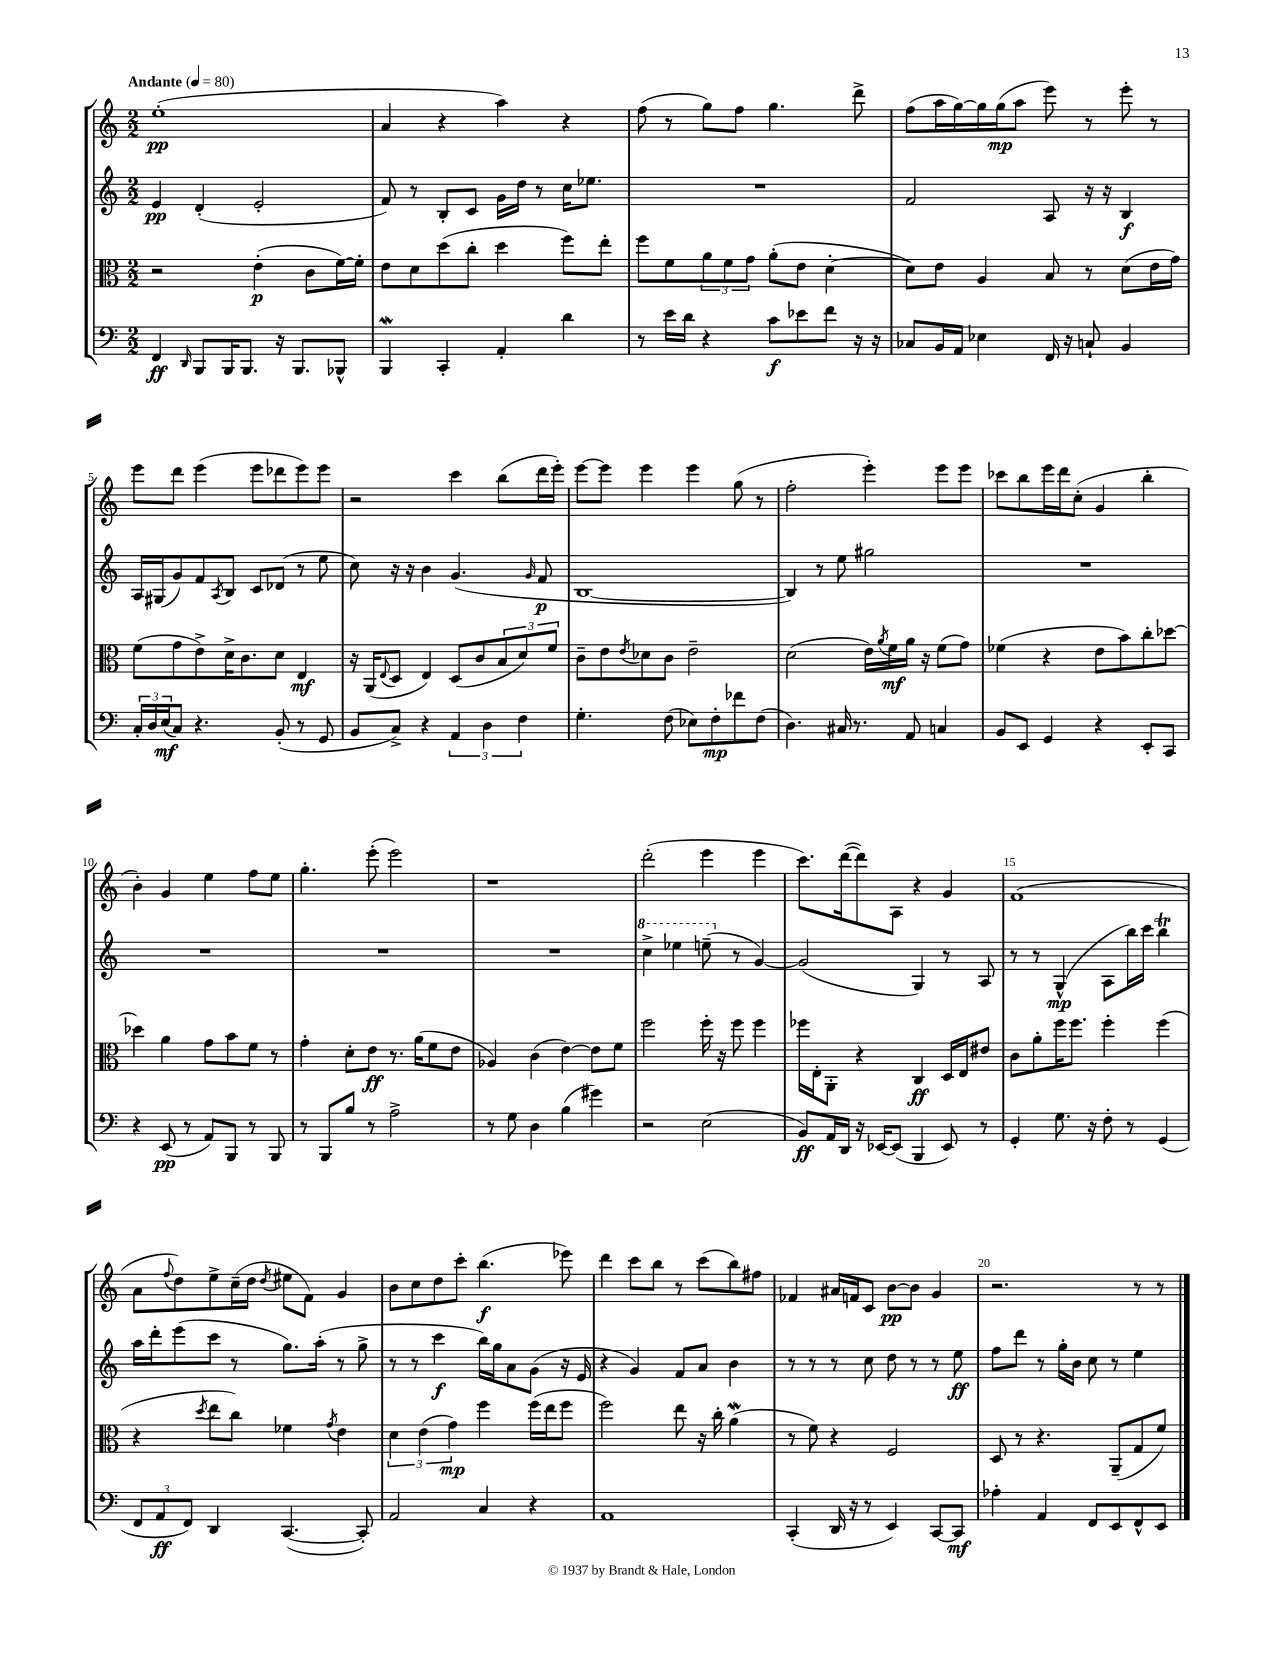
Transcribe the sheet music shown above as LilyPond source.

<<
\new StaffGroup <<
\new Staff = "s0" {
    \clef treble \key c \major \numericTimeSignature \time 2/2 \tempo "Andante" 4 = 80
    e''1-.\pp( |
    a'4 r4 a''4) r4 |
    f''8( r8 g''8) f''8 g''4. d'''8-> |
    f''8( a''16 g''16~) g''16 g''16\mp( a''8 e'''8) r8 e'''8-. r8 |
    e'''8 d'''8 e'''4( e'''8 des'''8 e'''8) e'''8 |
    r2 c'''4 b''8( d'''16 e'''16-.) |
    e'''8~ e'''8 e'''4 e'''4 g''8( r8 |
    f''2-. e'''4-.) e'''8 e'''8 |
    ces'''8 b''8 e'''16 d'''16 c''8-.( g'4 b''4-. |
    b'4-.) g'4 e''4 f''8 e''8 |
    g''4.-. e'''8-.( e'''2) |
    r1 |
    d'''2-.( e'''4 e'''4 |
    c'''8.) d'''16~( d'''8) a8 r4 g'4 |
    f'1( |
    a'8 \appoggiatura { f''8 } d''8) e''8-> c''16--( d''16 \acciaccatura { d''8 } eis''8 f'8) g'4 |
    b'8 c''8 d''8 c'''8-. b''4.\f( ees'''8) |
    d'''4 c'''8 b''8 r8 c'''8( b''8) fis''8 |
    fes'4 ais'16 f'16 c'8 b'8~\pp b'8 g'4 |
    r2. r8 r8 \bar "|." |
}
\new Staff = "s1" {
    \clef treble \key c \major \numericTimeSignature \time 2/2
    e'4\pp d'4-.( e'2-. |
    f'8) r8 b8-. c'8 g'16 d''16 r8 c''16 ees''8. |
    R1 |
    f'2 a8 r16 r16 b4\f |
    a16 gis16( g'8) f'8 \acciaccatura { a8 } b8 c'8 des'8( r8 e''8 |
    c''8) r16 r16 b'4 g'4.( \grace { g'16 } f'8\p |
    b1~ |
    b4) r8 e''8 gis''2 |
    R1 |
    R1 |
    R1 |
    R1 |
    \ottava #1 c'''4-> ees'''4 e'''8--( \ottava #0 r8 g'4~) |
    g'2( g4) r8 a8 |
    r8 r8 g4-^\mp( a8 b''16) c'''16 b''4\trill |
    a''16 d'''16-. e'''8( c'''8 r8 g''8.) a''16-.( r8 g''8-> |
    r8 r8 c'''4\f b''16) g''16 a'8 g'8( r16 e'16 |
    r4 g'4) f'8 a'8 b'4 |
    r8 r8 r8 c''8 d''8 r8 r8 e''8\ff |
    f''8 d'''8 r8 g''16-. b'16 c''8 r8 e''4 \bar "|." |
}
\new Staff = "s2" {
    \clef alto \key c \major \numericTimeSignature \time 2/2
    r2 e'4-.\p( c'8 f'16~) f'16-. |
    e'8 d'8 d''8( c''8-. d''4 f''8) e''8-. |
    f''8 f'8 \tuplet 3/2 { a'8 f'8 g'8 } a'8-.( e'8 d'4~-. |
    d'8) e'8 a4 b8 r8 d'8( e'16 g'16) |
    f'8( g'8 e'8->) d'16-> c'8. d'8 e4\mf |
    r16 a,16( \appoggiatura { e8 } d8 e4) d8( c'8 \tuplet 3/2 { b8 d'8) f'8 } |
    c'8-- e'8 \acciaccatura { e'8 } des'8 c'8 e'2-- |
    d'2( e'16) \acciaccatura { a'8 } f'16\mf a'16 r16 f'8( g'8) |
    fes'4( r4 e'8 b'8) c''8-. des''8~ |
    des''4 a'4 g'8 b'8 f'8 r8 |
    g'4-. d'8-. e'8\ff r8. a'16( f'8 e'8 |
    aes4) c'4( e'4~) e'8 f'8 |
    f''2 f''16-. r16 f''8 f''4 |
    fes''16 e16-. a,8-. r4 c4\ff d16 e16 eis'8 |
    c'8 a'8-. f''16 f''8. f''4-. f''4( |
    r4 \acciaccatura { d''8 } e''8 c''8) fes'4 \acciaccatura { g'8 } e'4 |
    \tuplet 3/2 { d'4 e'4( g'4\mp) } f''4 f''16( e''16 f''8 |
    f''2) e''8 r16 c''16-. a'4\mordent( |
    r8 f'8) r4 f2 |
    d8 r8 r4. a,8--( g8 f'8) \bar "|." |
}
\new Staff = "s3" {
    \clef bass \key c \major \numericTimeSignature \time 2/2
    f,4\ff \grace { d,16 } b,,8 b,,16 b,,8. r16 b,,8. bes,,8-^ |
    b,,4\mordent c,4-. a,4-. d'4 |
    r8 e'16 d'16 r4 c'8\f ees'8 f'8 r16 r16 |
    ces8 b,16 a,16 ees4 f,16 r16 c8-! b,4 |
    \tuplet 3/2 { c16-. d16 e16\mf( } c8) r4. b,8-.( r8 g,8 |
    b,8 c8->) r4 \tuplet 3/2 { a,4 d4 f4 } |
    g4.-. f8( ees8) f8-.\mp fes'8 f8( |
    d4.) cis16 r8. a,8 c4 |
    b,8 e,8 g,4 r4 e,8-. c,8 |
    r4 e,8\pp( r8 a,8) b,,8 r8 b,,8 |
    r8 b,,8 b8 r8 a2-> |
    r8 g8 d4 b4( gis'4) |
    r2 e2( |
    b,8\ff) a,16 d,16 r16 ees,16~ ees,8( b,,4 ees,8) r8 |
    g,4-. g8. r16 f8-. r8 g,4( |
    \tuplet 3/2 { f,8 a,8\ff f,8) } d,4 c,4.~( c,8-.) |
    a,2 c4 r4 |
    a,1 |
    c,4-.( d,16 r16 r8 e,4) c,8~ c,8\mf |
    aes4-. a,4 f,8 e,8 f,8-^ e,8 \bar "|." |
}
>>
>>
\layout { \context { \Score \override BarNumber.break-visibility = ##(#f #t #t) barNumberVisibility = #(every-nth-bar-number-visible 5) } }
